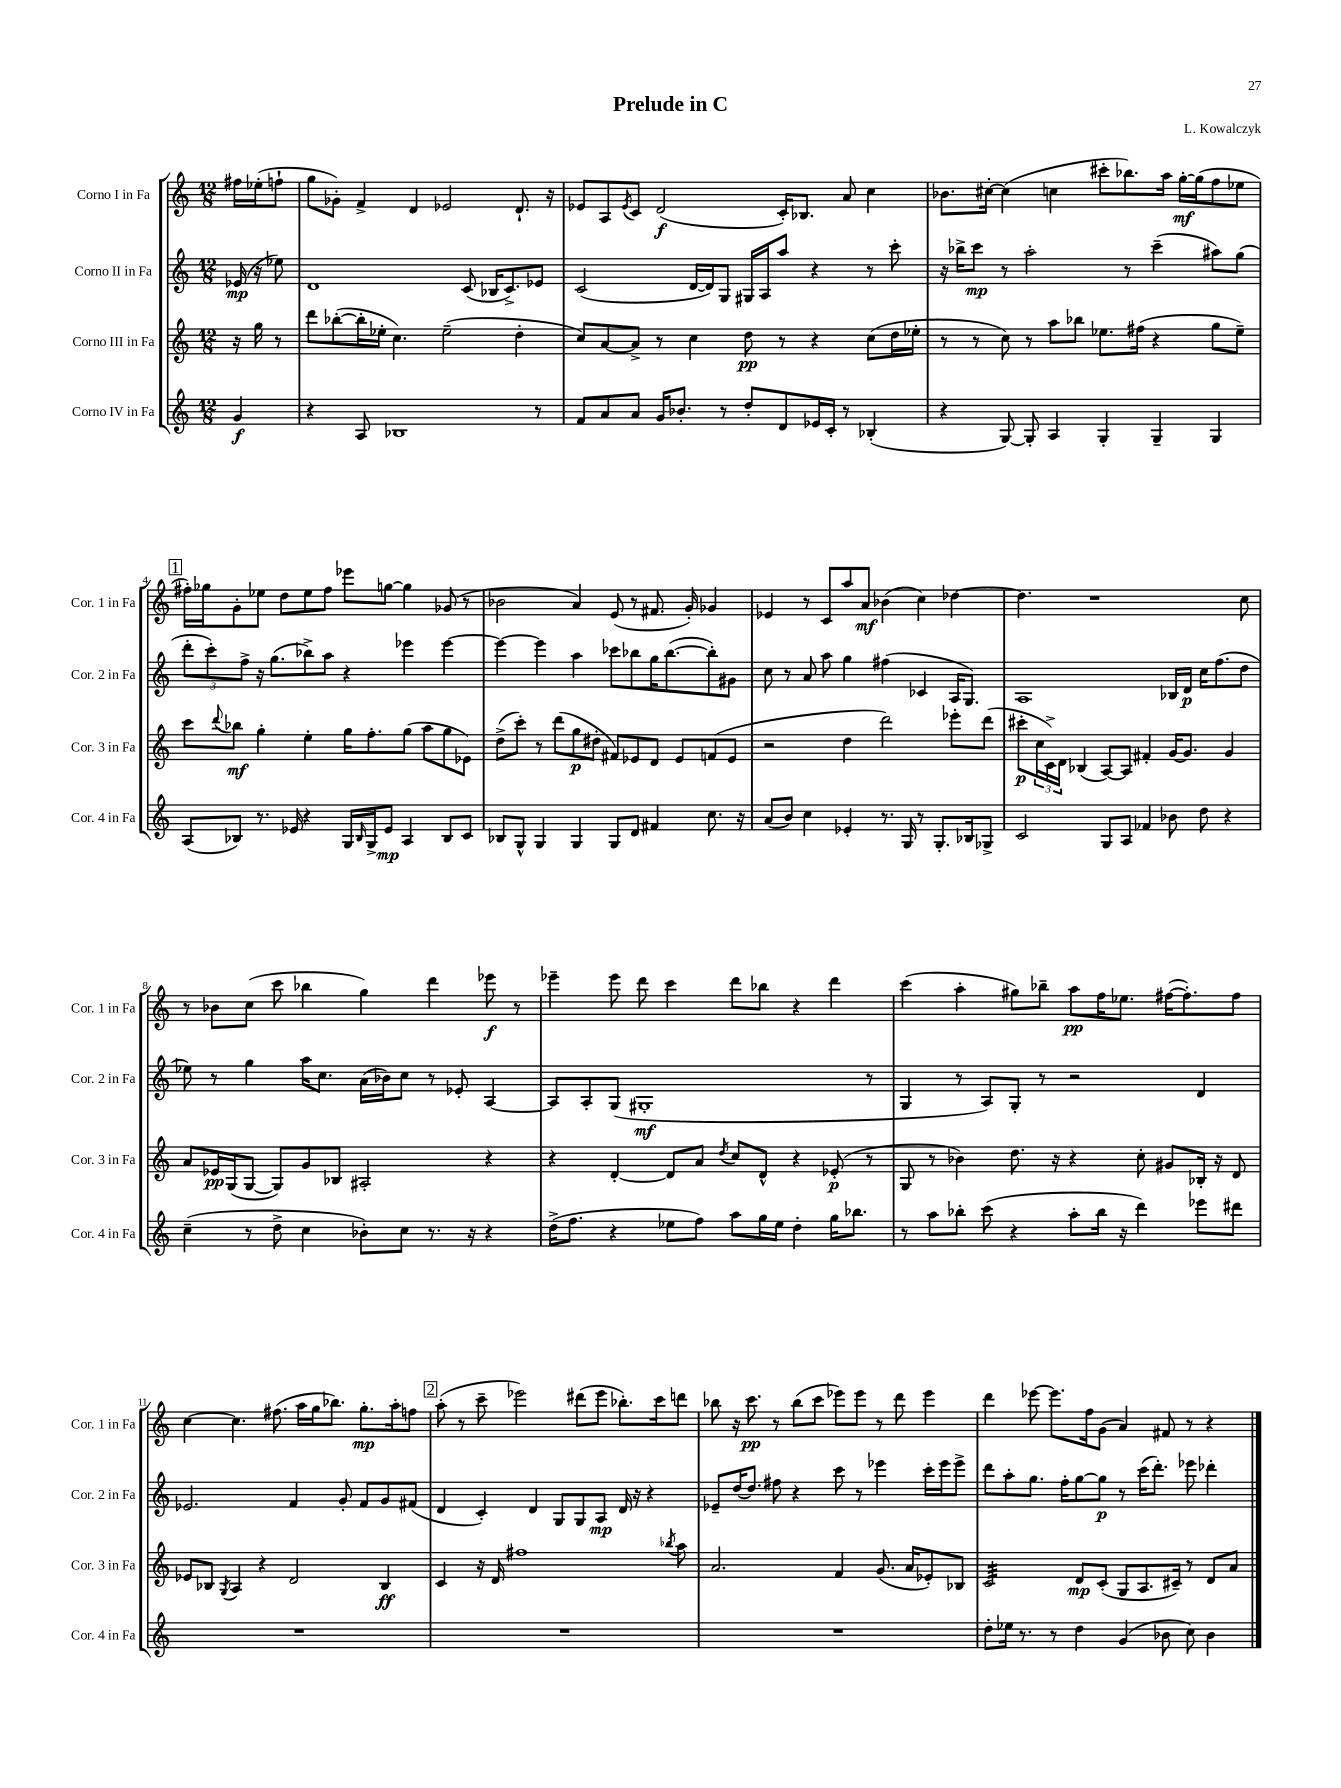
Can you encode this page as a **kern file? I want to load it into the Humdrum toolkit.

**kern	**dynam	**kern	**dynam	**kern	**dynam	**kern	**dynam
*part4	*part4	*part3	*part3	*part2	*part2	*part1	*part1
*staff4	*staff4	*staff3	*staff3	*staff2	*staff2	*staff1	*staff1
*I"Corno IV in Fa	*	*I"Corno III in Fa	*	*I"Corno II in Fa	*	*I"Corno I in Fa	*
*I'Cor. 4 in Fa	*	*I'Cor. 3 in Fa	*	*I'Cor. 2 in Fa	*	*I'Cor. 1 in Fa	*
*clefG2	*	*clefG2	*	*clefG2	*	*clefG2	*
*k[]	*	*k[]	*	*k[]	*	*k[]	*
*M12/8	*	*M12/8	*	*M12/8	*	*M12/8	*
=	=	=	=	=	=	=	=
4g/	f	16r	.	(16e-X/	mp	16ff#X\LL	.
.	.	16gg\	.	16r	.	(16ee-X'\J	.
.	.	8r	.	8ee-X\)	.	8ffn`\J	.
=1	=1	=1	=1	=1	=1	=1	=1
4r	.	8ddd\L	.	1d	.	8gg\L	.
.	.	([8bb-X'\	.	.	.	8g-X'\J)	.
8A/	.	16bb-'\L]	.	.	.	4f^/	.
.	.	16ee-X'\JJ	.	.	.	.	.
1B-X	.	4.cc\)	.	.	.	.	.
.	.	.	.	.	.	4d/	.
.	.	(2ee-~\	.	.	.	2e-X/	.
.	.	.	.	(8c/	.	.	.
.	.	.	.	16B-X/KL	.	.	.
.	.	.	.	8.c^/)	.	.	.
.	.	4dd'\	.	.	.	8.d`/	.
8r	.	.	.	8e-X/J	.	.	.
.	.	.	.	.	.	16r	.
=2	=2	=2	=2	=2	=2	=2	=2
8f/L	.	8cc/L)	.	(2c/	.	8e-X/L	.
8a/	.	[8a/	.	.	.	8A/	.
.	.	.	.	.	.	8qe-/	.
8a/J	.	8a^/J]	.	.	.	8c/J	.
16g/KL	.	8r	.	.	.	(2d/	f
8.b-X'/J	.	.	.	.	.	.	.
.	.	4cc\	.	[16d/LL	.	.	.
.	.	.	.	16d/J])	.	.	.
8r	.	.	.	8G/J	.	.	.
8dd'/L	.	8dd\	pp	16G#X/LL	.	.	.
.	.	.	.	16A/J	.	.	.
8d/	.	8r	.	8aa/J	.	16c'/KL)	.
.	.	.	.	.	.	8.B-X/J	.
16e-X/L	.	4r	.	4r	.	.	.
16c'/JJ	.	.	.	.	.	.	.
8r	.	.	.	.	.	8a/	.
(4B-X'/	.	(8cc\L	.	8r	.	4cc\	.
.	.	16dd\L	.	8ccc'\	.	.	.
.	.	16ee-X'\JJ	.	.	.	.	.
=3	=3	=3	=3	=3	=3	=3	=3
4r	.	8r	.	16r	.	8.b-X\L	.
.	.	.	.	16bb-X^\KL	.	.	.
.	.	8r	.	8ccc\J	mp	.	.
.	.	.	.	.	.	[16cc#X'\Jk	.
[8G/)	.	8cc\)	.	8r	.	(4cc#\]	.
8G'/]	.	8r	.	2aa'\	.	.	.
4A/	.	8aa\L	.	.	.	4ccn\	.
.	.	8bb-X\J	.	.	.	.	.
4G'/	.	8.ee-X\L	.	.	.	8ccc#X'\L	.
.	.	.	.	8r	.	8.bb-X\)	.
.	.	(16ff#X\Jk	.	.	.	.	.
4G~/	.	4r	.	(4ccc~\	.	.	.
.	.	.	.	.	.	16aa\Jk	.
.	.	.	.	.	.	[16gg'\LL	mf
.	.	.	.	.	.	(16gg\J]	.
4G/	.	8gg\L	.	8aa#X\L)	.	8ff\	.
.	.	8ee-~\J)	.	(8gg\J	.	8ee-X\J	.
!!LO:LB:g=z
!!LO:REH:place=s1:t=1
=4	=4	=4	=4	=4	=4	=4	=4
(8A/L	.	8ccc\L	.	12ddd'\L	.	16ff#X'\LL)	.
.	.	.	.	.	.	16gg-X\J	.
.	.	.	.	12ccc'\)	.	.	.
.	.	8qqddd/	.	.	.	.	.
8B-X/J)	.	8bb-X\J	mf	.	.	8g'\	.
.	.	.	.	12ff^\J	.	.	.
8.r	.	4gg'\	.	16r	.	8ee-X\J	.
.	.	.	.	(8.gg\L	.	.	.
.	.	.	.	.	.	8dd\L	.
16e-X/	.	.	.	.	.	.	.
4r	.	4ee'\	.	8bb-X^\)	.	8ee-\	.
.	.	.	.	8aa\J	.	8ff#\J	.
16G/LL	.	16gg\KL	.	4r	.	8eee-X\L	.
16qqB-/	.	.	.	.	.	.	.
16G^/J	.	8.ff'\	.	.	.	.	.
8e-/J	mp	.	.	.	.	[8ggn\J	.
4A/	.	(8gg\J	.	4eee-X\	.	4gg\]	.
.	.	8aa\L	.	.	.	.	.
8B-/L	.	8gg\	.	[4eee-\	.	(8g-X/	.
8c/J	.	8e-X\J)	.	.	.	8r	.
=5	=5	=5	=5	=5	=5	=5	=5
8B-X/L	.	(8dd^\L	.	4eee-\_	.	2b-X\	.
8G^^/J	.	8ccc'\J)	.	.	.	.	.
4G/	.	8r	.	4eee-\]	.	.	.
.	.	(8ddd\L	.	.	.	.	.
4G/	.	8gg\	p	4aa\	.	4a/)	.
.	.	8dd#X'\J	.	.	.	.	.
8G/L	.	8f#X/L)	.	8ccc-X\L	.	(8e/	.
8d/J	.	8e-X/	.	8bb-X\	.	8r	.
4f#X/	.	8d/J	.	16gg\K	.	8.f#X/	.
.	.	.	.	([8.bb-\	.	.	.
.	.	8e-/L	.	.	.	.	.
.	.	.	.	.	.	16g'/)	.
8.cc\	.	(8fn/	.	8bb-'\])	.	4g-X/	.
.	.	8e-/J	.	8g#X\J	.	.	.
16r	.	.	.	.	.	.	.
=6	=6	=6	=6	=6	=6	=6	=6
(8a/L	.	2r	.	8cc\	.	4e-X/	.
8b/J)	.	.	.	8r	.	.	.
4cc\	.	.	.	8a/	.	8r	.
.	.	.	.	8aa\	.	8c/L	.
4e-X'/	.	4dd\	.	4gg\	.	8aa/	.
.	.	.	.	.	.	8a/J	mf
8.r	.	2ddd\)	.	(4ff#X\	.	(4b-X\	.
16G/	.	.	.	.	.	.	.
8r	.	.	.	4c-X/	.	4cc\)	.
8.G'/L	.	.	.	.	.	.	.
.	.	8eee-X'\L	.	16A/KL	.	[4dd-X\	.
16B-X/k	.	.	.	8.G/J)	.	.	.
8G-X^/J	.	(8ddd\J	.	.	.	.	.
=7	=7	=7	=7	=7	=7	=7	=7
2c/	.	8ccc#X'\L	p	1A	.	4.dd-\]	.
.	.	24cc\L	.	.	.	.	.
.	.	24c^\)	.	.	.	.	.
.	.	24d\JJ	.	.	.	.	.
.	.	(4B-X/	.	.	.	.	.
.	.	.	.	.	.	1r	.
8G/L	.	[8A/L)	.	.	.	.	.
8A/J	.	8A/J]	.	.	.	.	.
4f-X/	.	4f#X'/	.	.	.	.	.
8b-X\	.	[16g/KL	.	16B-X/LL	.	.	.
.	.	8.g/J]	.	16d/JJ	p	.	.
8dd\	.	.	.	16cc\KL	.	.	.
.	.	.	.	(8.ff\	.	.	.
4r	.	4g/	.	.	.	.	.
.	.	.	.	8dd\J	.	8cc\	.
!!LO:LB:g=z
=8	=8	=8	=8	=8	=8	=8	=8
(4cc~\	.	8a/L	.	8ee-X\)	.	8r	.
.	.	16e-X/L	pp	8r	.	8b-X\L	.
.	.	(16G/J	.	.	.	.	.
8r	.	[8G/J	.	4gg\	.	(8cc\J	.
8dd^\	.	8G/L])	.	.	.	8ccc\	.
4cc\	.	8g/	.	16aa\KL	.	4bb-X\	.
.	.	.	.	8.cc\J	.	.	.
.	.	8B-X/J	.	.	.	.	.
8b-X'\L)	.	2A#X'/	.	(16a\LL	.	4gg\)	.
.	.	.	.	16b-X\J)	.	.	.
8cc\J	.	.	.	8cc\J	.	.	.
8.r	.	.	.	8r	.	4ddd\	.
.	.	.	.	8e-X'/	.	.	.
16r	.	.	.	.	.	.	.
4r	.	4r	.	[4A/	.	8eee-X\	f
.	.	.	.	.	.	8r	.
=9	=9	=9	=9	=9	=9	=9	=9
(16dd^\KL	.	4r	.	8A/L]	.	4eee-X~\	.
8.ff\J	.	.	.	.	.	.	.
.	.	.	.	8A'/	.	.	.
4r	.	[4d'/	.	(8G/J	.	8eee-\	.
.	.	.	.	1G#X'	mf	8ddd\	.
8ee-X\L	.	8d/L]	.	.	.	4ccc\	.
8ff\J)	.	8a/J	.	.	.	.	.
.	.	8qdd/	.	.	.	.	.
8aa\L	.	8cc/L	.	.	.	8ddd\L	.
16gg\L	.	8d^^/J	.	.	.	8bb-X\J	.
16ee-\JJ	.	.	.	.	.	.	.
4dd'\	.	4r	.	.	.	4r	.
16gg\KL	.	(8e-X'/	p	.	.	4ddd\	.
8.bb-X\J	.	.	.	.	.	.	.
.	.	8r	.	8r	.	.	.
=10	=10	=10	=10	=10	=10	=10	=10
8r	.	8G/	.	4G/	.	(4ccc\	.
8aa\L	.	8r	.	.	.	.	.
8bb-X'\J	.	4b-X\)	.	8r	.	4aa'\	.
(8ccc\	.	.	.	8A/L)	.	.	.
4r	.	8.dd\	.	8G'/J	.	8gg#X\L)	.
.	.	.	.	8r	.	8bb-X~\J	.
.	.	16r	.	.	.	.	.
8aa'\L	.	4r	.	2r	.	8aa\L	pp
16bb-\Jk	.	.	.	.	.	16ff\K	.
16r	.	.	.	.	.	8.ee-X\J	.
4ddd\)	.	8cc'\	.	.	.	.	.
.	.	8g#X/L	.	.	.	([16ff#X\KL	.
.	.	.	.	.	.	8.ff#'\])	.
8eee-X\L	.	16B-X'/Jk	.	4d/	.	.	.
.	.	16r	.	.	.	.	.
8ddd#X\J	.	8d/	.	.	.	8ff#\J	.
!!LO:LB:g=z
=11	=11	=11	=11	=11	=11	=11	=11
1.r	.	8e-X/L	.	2.e-X/	.	[4cc\	.
.	.	8B-X/J	.	.	.	.	.
.	.	8qG/	.	.	.	.	.
.	.	4A/	.	.	.	4.cc\]	.
.	.	4r	.	.	.	.	.
.	.	.	.	.	.	(8.ff#X\	.
.	.	2d/	.	4f/	.	.	.
.	.	.	.	.	.	16aa\LL	.
.	.	.	.	.	.	16gg\J	.
.	.	.	.	.	.	8.bb-X\J)	.
.	.	.	.	8g'/	.	.	.
.	.	.	.	8f/L	.	8.gg'\L	mp
.	.	4B-/	ff	8g/	.	.	.
.	.	.	.	.	.	16aa'\k	.
.	.	.	.	(8f#X/J	.	8ffn\J	.
!!LO:REH:place=s1:t=2
=12	=12	=12	=12	=12	=12	=12	=12
1.r	.	4c/	.	4d/	.	(8aa'\	.
.	.	.	.	.	.	8r	.
.	.	16r	.	4c'/)	.	8ccc~\	.
.	.	16d/	.	.	.	.	.
.	.	1ff#X	.	.	.	2eee-X\)	.
.	.	.	.	4d/	.	.	.
.	.	.	.	8G/L	.	.	.
.	.	.	.	8G/	.	(8ddd#X\L	.
.	.	.	.	8A/J	mp	8eee-\J	.
.	.	.	.	16d/	.	8.bb-X'\L)	.
.	.	.	.	16r	.	.	.
.	.	.	.	4r	.	.	.
.	.	.	.	.	.	16ccc\k	.
.	.	8qbb-X/	.	.	.	.	.
.	.	8aa\	.	.	.	8dddn\J	.
=13	=13	=13	=13	=13	=13	=13	=13
1.r	.	2.a/	.	8e-X~/L	.	8bb-X\	.
.	.	.	.	[16dd/K	.	16r	.
.	.	.	.	8.dd/J]	.	8.ccc\	pp
.	.	.	.	8ff#X\	.	8r	.
.	.	.	.	4r	.	(8bb-\L	.
.	.	.	.	.	.	8ccc\J	.
.	.	4f/	.	8ccc\	.	8eee-X\L)	.
.	.	.	.	8r	.	8eee-\J	.
.	.	(8.g/	.	4eee-X\	.	8r	.
.	.	.	.	.	.	8ddd\	.
.	.	16a/KL	.	.	.	.	.
.	.	8e-X'/)	.	16ccc'\LL	.	4eee-\	.
.	.	.	.	16eee-\J	.	.	.
.	.	8B-X/J	.	8eee-^\J	.	.	.
=14	=14	=14	=14	=14	=14	=14	=14
*	*	*tremolo	*	*	*	*	*
8dd'\L	.	32c/LLL	.	8ddd\L	.	4ddd\	.
.	.	32c/	.	.	.	.	.
.	.	32c/	.	.	.	.	.
.	.	32c/	.	.	.	.	.
16ee-X\Jk	.	32c/	.	8aa'\	.	.	.
.	.	32c/	.	.	.	.	.
8.r	.	32c/	.	.	.	.	.
.	.	32c/	.	.	.	.	.
.	.	32c/	.	8.gg\J	.	[8eee-X\	.
.	.	32c/	.	.	.	.	.
.	.	32c/	.	.	.	.	.
.	.	32c/	.	.	.	.	.
8r	.	32c/	.	.	.	8.eee-\L]	.
.	.	32c/	.	.	.	.	.
.	.	32c/	.	16ff'\KL	.	.	.
.	.	32c/JJJ	.	.	.	.	.
*	*	*Xtremolo	*	*	*	*	*
4dd\	.	8d/L	mp	[8gg\	.	.	.
.	.	.	.	.	.	16ff\k	.
.	.	(8c'/J	.	8gg\J]	p	(8g\J	.
(4g/	.	8G/L	.	8r	.	4a/)	.
.	.	8.A/	.	(16ccc\KL	.	.	.
.	.	.	.	8.ddd'\J)	.	.	.
8b-X\	.	.	.	.	.	8f#X/	.
.	.	16c#X~/Jk)	.	.	.	.	.
8cc\)	.	8r	.	8eee-X\	.	8r	.
4b-\	.	8d/L	.	4ddd-X'\	.	4r	.
.	.	8a/J	.	.	.	.	.
==	==	==	==	==	==	==	==
*-	*-	*-	*-	*-	*-	*-	*-
